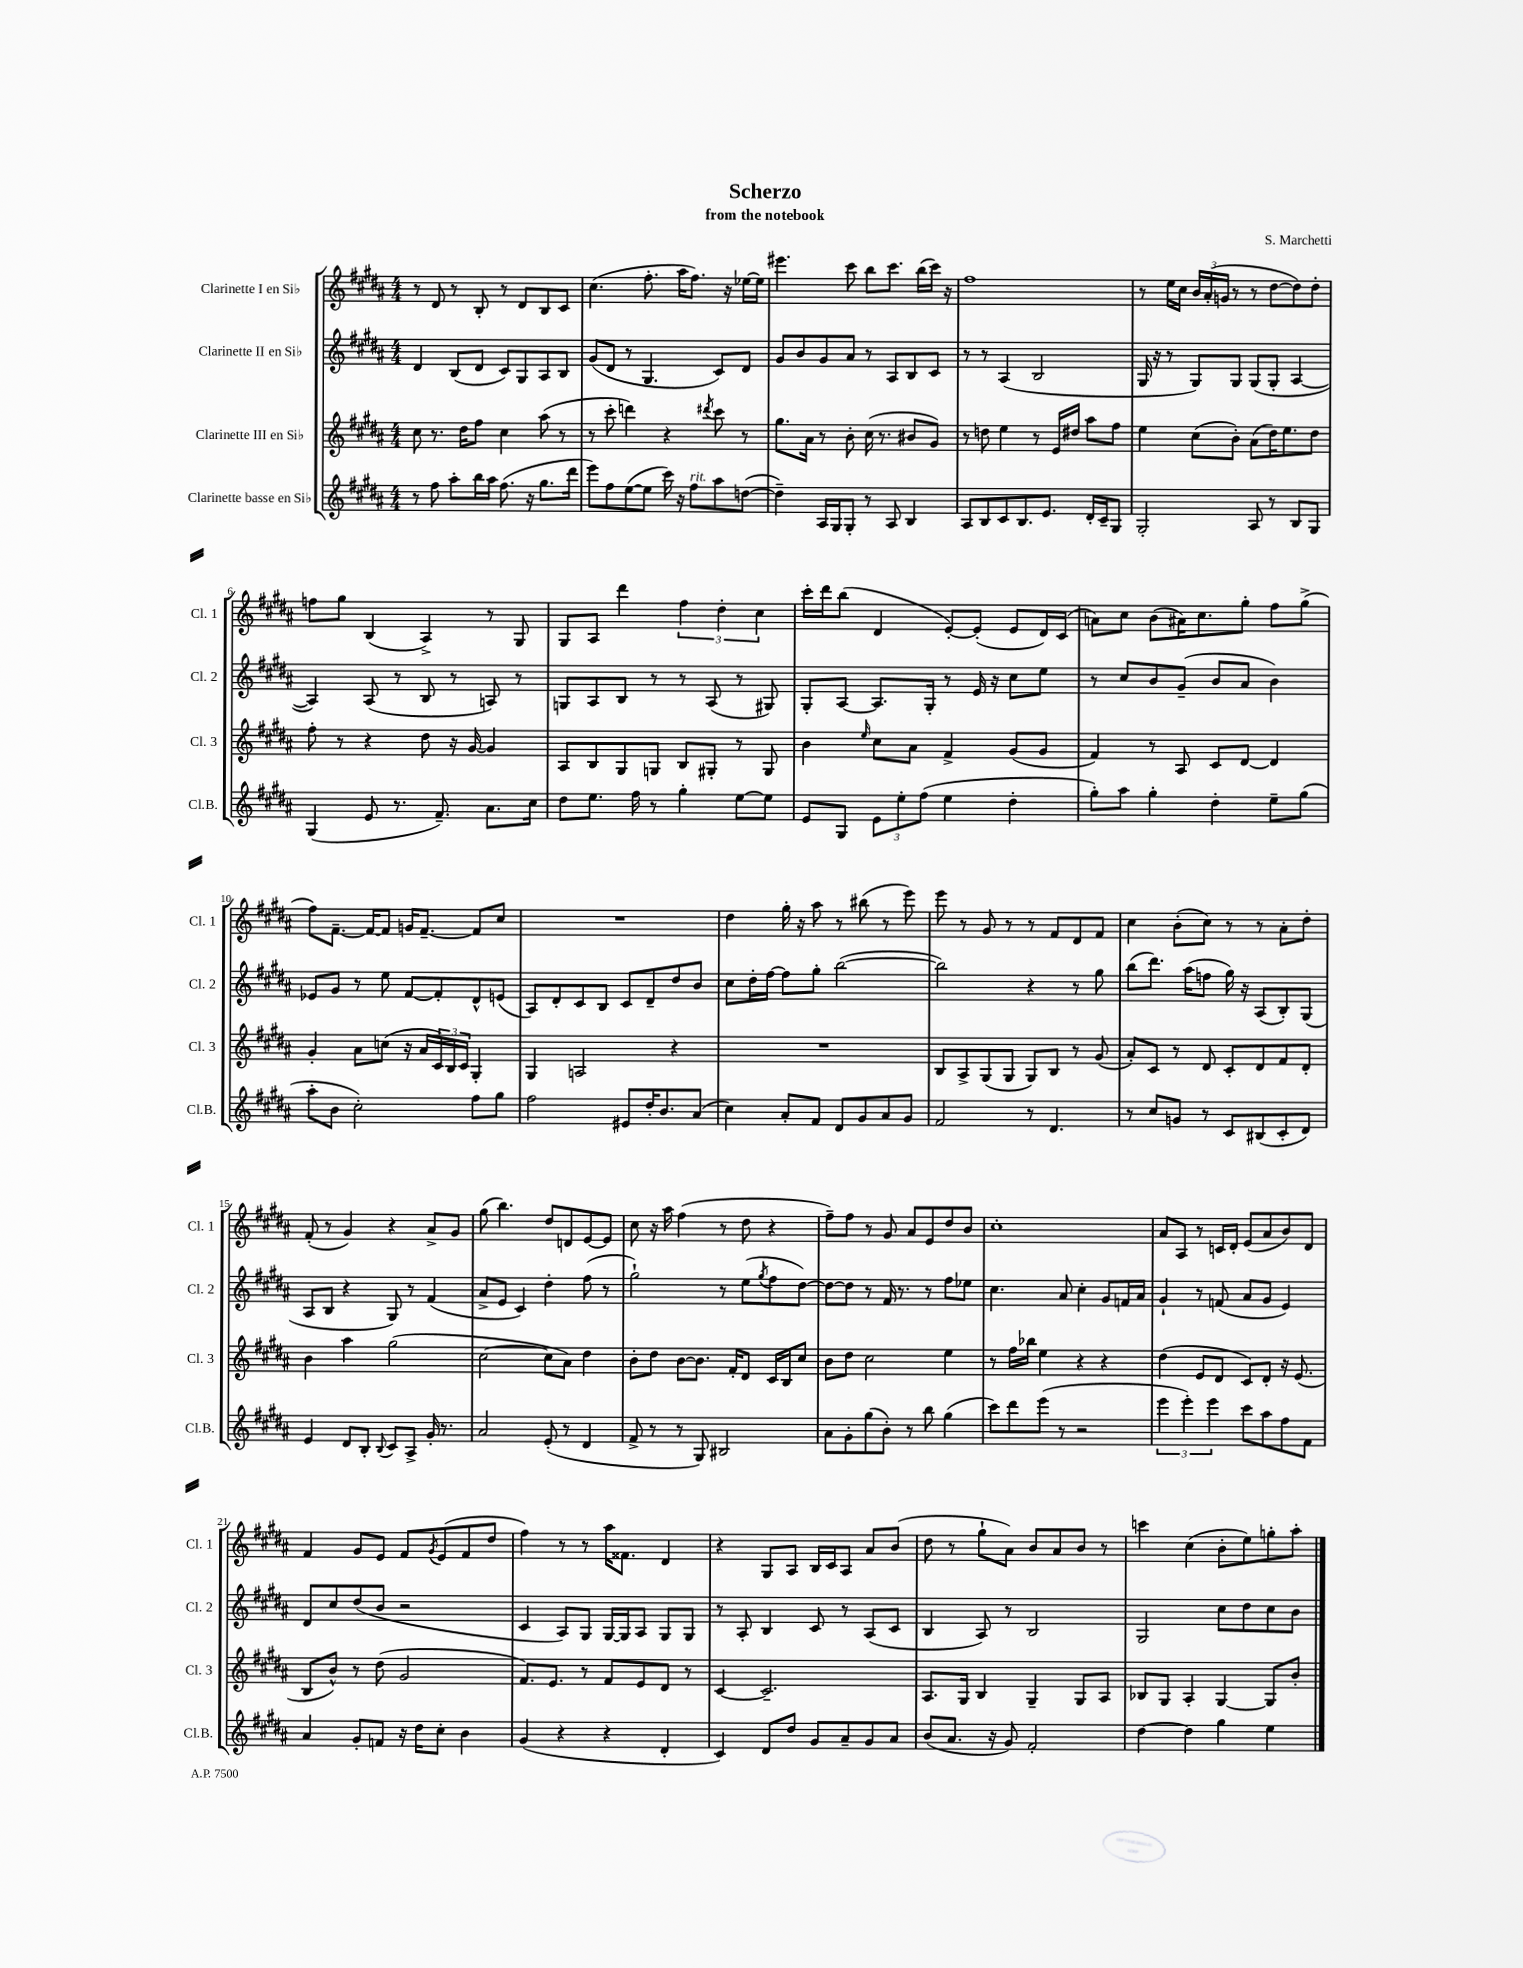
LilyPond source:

\header { title = "Scherzo" composer = "S. Marchetti" subtitle = "from the notebook" }
<<
\new StaffGroup <<
\new Staff = "s0" \with { instrumentName = "Clarinette I en Sib" shortInstrumentName = "Cl. 1" } {
    \clef treble \key b \major \numericTimeSignature \time 4/4
    r8 dis'8 r8 b8-. r8 dis'8 b8 cis'8 |
    cis''4.( fis''8.-. ais''16 fis''8.) r16 ees''16~ ees''16 |
    eis'''4. cis'''8 b''8 cis'''8. b''16( cis'''16) r16 |
    fis''1 |
    r8 e''16 cis''16 \tuplet 3/2 { b'16 ais'16-.( g'16 } r8 r8 dis''8~ dis''8) dis''8-. |
    f''8 gis''8 b4( ais4->) r8 gis8 |
    gis8 ais8 dis'''4 \tuplet 3/2 { fis''4 dis''4-. cis''4 } |
    cis'''16-. dis'''16 b''8( dis'4 e'8~-.) e'8-.( e'8 dis'16) cis'16( |
    a'8) cis''8 b'8( ais'16) cis''8. gis''8-. fis''8 gis''8->( |
    fis''8) fis'8.~-- fis'16~ fis'8 g'16 fis'8.~-- fis'8 cis''8 |
    R1 |
    dis''4 gis''16-. r16 ais''8 r8 bis''8( r8 e'''8) |
    e'''8 r8 gis'8 r8 r8 fis'8 dis'8 fis'8 |
    cis''4 b'8-.( cis''8) r8 r8 ais'8-. dis''8-. |
    fis'8-.( r8 gis'4) r4 ais'8-> gis'8 |
    gis''8( b''4.) dis''8 d'8 e'8~ e'8 |
    cis''8 r16 ais''16 fis''4( r8 dis''8 r4 |
    fis''8--) fis''8 r8 gis'8 ais'8 e'8 dis''8 b'8 |
    cis''1-. |
    ais'8 ais8 r8 c'16 dis'16-. e'8( ais'8 b'8) dis'8 |
    fis'4 gis'8 e'8 fis'8 \acciaccatura { gis'8 } e'8( fis'8 dis''8 |
    fis''4) r8 r8 ais''16 fisis'8. dis'4 |
    r4 gis8 ais8 b16 cis'16 ais8 ais'8 b'8( |
    dis''8 r8 gis''8-! ais'8) b'8 ais'8 b'8 r8 |
    c'''4 cis''4( b'8-. e''8) g''8-. ais''8-. \bar "|." |
}
\new Staff = "s1" \with { instrumentName = "Clarinette II en Sib" shortInstrumentName = "Cl. 2" } {
    \clef treble \key b \major \numericTimeSignature \time 4/4
    dis'4 b8( dis'8 cis'8) gis8 ais8 b8 |
    gis'8( dis'8 r8 gis4. cis'8) dis'8 |
    gis'8 b'8 gis'8 ais'8 r8 ais8 b8 cis'8 |
    r8 r8 ais4( b2 |
    gis16 r16 r8 gis8) gis8 gis8( gis8-. ais4~ |
    ais4) ais8( r8 b8 r8 a8) r8 |
    g8 ais8 b8 r8 r8 ais8( r8 gis8) |
    gis8-. ais8~ ais8. gis16-. r8 e'16 r16 cis''8 e''8 |
    r8 cis''8 b'8 gis'8--( b'8 ais'8 b'4) |
    ees'8 gis'8 r8 e''8 fis'8~ fis'8-. dis'8-^ e'8( |
    ais8) dis'8-. cis'8 b8 cis'8 dis'8-- dis''8 b'8 |
    cis''8 dis''16-. fis''16~ fis''8 gis''8-. b''2~( |
    b''2) r4 r8 gis''8 |
    b''8( dis'''8.) ais''16( f''8 gis''16) r16 ais8( b8-.) gis8( |
    ais8 b8 r4 gis8) r8 fis'4( |
    ais'8-> e'8 cis'4) dis''4-. fis''8( r8 |
    gis''2-!) r8 e''8( \acciaccatura { gis''8 } fis''8 dis''8~) |
    dis''8~ dis''8 r8 fis'16 r8. r8 fis''8 ees''8 |
    cis''4. ais'8 cis''4-. gis'8 f'16 ais'16 |
    gis'4-! r8 f'8( ais'8 gis'8 e'4) |
    dis'8 cis''8 dis''8( b'8 r2 |
    cis'4 ais8) gis8 gis16~ gis16 ais8 gis8 gis8 |
    r8 ais8-. b4 cis'8 r8 ais8( cis'8 |
    b4 ais8) r8 b2 |
    gis2 cis''8 dis''8 cis''8 b'8 \bar "|." |
}
\new Staff = "s2" \with { instrumentName = "Clarinette III en Sib" shortInstrumentName = "Cl. 3" } {
    \clef treble \key b \major \numericTimeSignature \time 4/4
    cis''8 r8. dis''16 fis''8 cis''4 ais''8( r8 |
    r8 cis'''8-. d'''4) r4 \acciaccatura { dis'''8 } cis'''8 r8 |
    gis''8. ais'16 r8 b'8-. cis''16( r8. bis'8 gis'8) |
    r8 d''8 e''4 r8 e'16 dis''16 ais''8 fis''8 |
    e''4 cis''8( b'8-.) ais'8( dis''16) e''8. dis''8 |
    fis''8-. r8 r4 dis''8 r16 gis'16~ gis'4 |
    ais8 b8 gis8 g8 b8 gis8-. r8 gis8 |
    b'4 \grace { e''16 } cis''8 ais'8 fis'4-> gis'8( gis'8 |
    fis'4) r8 ais8 cis'8 dis'8~ dis'4 |
    gis'4-. ais'8 c''8( r16 ais'16 \tuplet 3/2 { cis'16) b16 cis'16 } gis4-. |
    gis4 a2 r4 |
    R1 |
    b8 ais8-> gis8( gis8 gis8) b8 r8 gis'8( |
    ais'8-.) cis'8 r8 dis'8 cis'8-. dis'8 fis'8 dis'8-. |
    b'4 ais''4 gis''2( |
    cis''2~ cis''8 ais'8) dis''4 |
    b'8-. dis''8 b'8~ b'8. fis'16-. dis'8 cis'16 b16 cis''8 |
    b'8 dis''8 cis''2 e''4 |
    r8 fis''16 bes''16 e''4 r4 r4 |
    dis''4( e'8 dis'8 cis'8) dis'8-. r16 e'8.( |
    b8 b'8-^) r8 dis''8( gis'2 |
    fis'8.) e'8. r8 fis'8 e'8 dis'8 r8 |
    cis'4~ cis'2.-- |
    ais8. gis16 b4 gis4-- gis8 ais8 |
    bes8 gis8 ais4-. gis4~ gis8 b'8-. \bar "|." |
}
\new Staff = "s3" \with { instrumentName = "Clarinette basse en Sib" shortInstrumentName = "Cl.B." } {
    \clef treble \key b \major \numericTimeSignature \time 4/4
    r8 fis''8 ais''8-. b''16 ais''16 fis''8.( r16 gis''8. dis'''16 |
    e'''8) fis''8 e''8~( e''8 cis'''16) r16 fis''8^\markup { \italic "rit." } ais''8 d''8~( |
    d''4--) ais16 gis16 gis8-. r8 ais8 b4 |
    ais8 b8 cis'8 b8. e'8. dis'16-. cis'16-- gis8 |
    gis2-. ais8 r8 b8 gis8 |
    gis4( e'8 r8. fis'8.--) ais'8. cis''16 |
    dis''8 e''8. fis''16 r8 gis''4-. e''8~ e''8 |
    e'8 gis8 \tuplet 3/2 { e'8 e''8-. fis''8( } e''4 dis''4-. |
    gis''8-.) ais''8 gis''4-. dis''4-. e''8-- gis''8( |
    ais''8-. b'8 cis''2-.) fis''8 gis''8 |
    fis''2 eis'8 dis''16-. b'8. ais'8( |
    cis''4) ais'8-. fis'8 dis'8 gis'8 ais'8 gis'8 |
    fis'2 r8 dis'4. |
    r8 cis''8 g'8 r8 cis'8 bis8( cis'8-. dis'8) |
    e'4 dis'8 b8-. \appoggiatura { b8 } cis'8 ais8-> gis'16-. r8. |
    ais'2 e'8-.( r8 dis'4 |
    fis'8-> r8 r8 gis8) bis2 |
    ais'8 gis'8-. gis''8( b'8-.) r8 b''8 gis''4( |
    cis'''8) dis'''8 e'''8( r8 r2 |
    \tuplet 3/2 { e'''4 e'''4-.) e'''4 } cis'''8 ais''8 fis''8 fis'8 |
    ais'4 gis'8-. f'8 r16 dis''16 cis''8-. b'4 |
    gis'4( r4 r4 dis'4-. |
    cis'4) dis'8 dis''8 gis'8 ais'8-- gis'8 ais'8 |
    b'8( ais'8. r16 gis'8) fis'2-. |
    dis''4~ dis''4 gis''4 e''4 \bar "|." |
}
>>
>>
